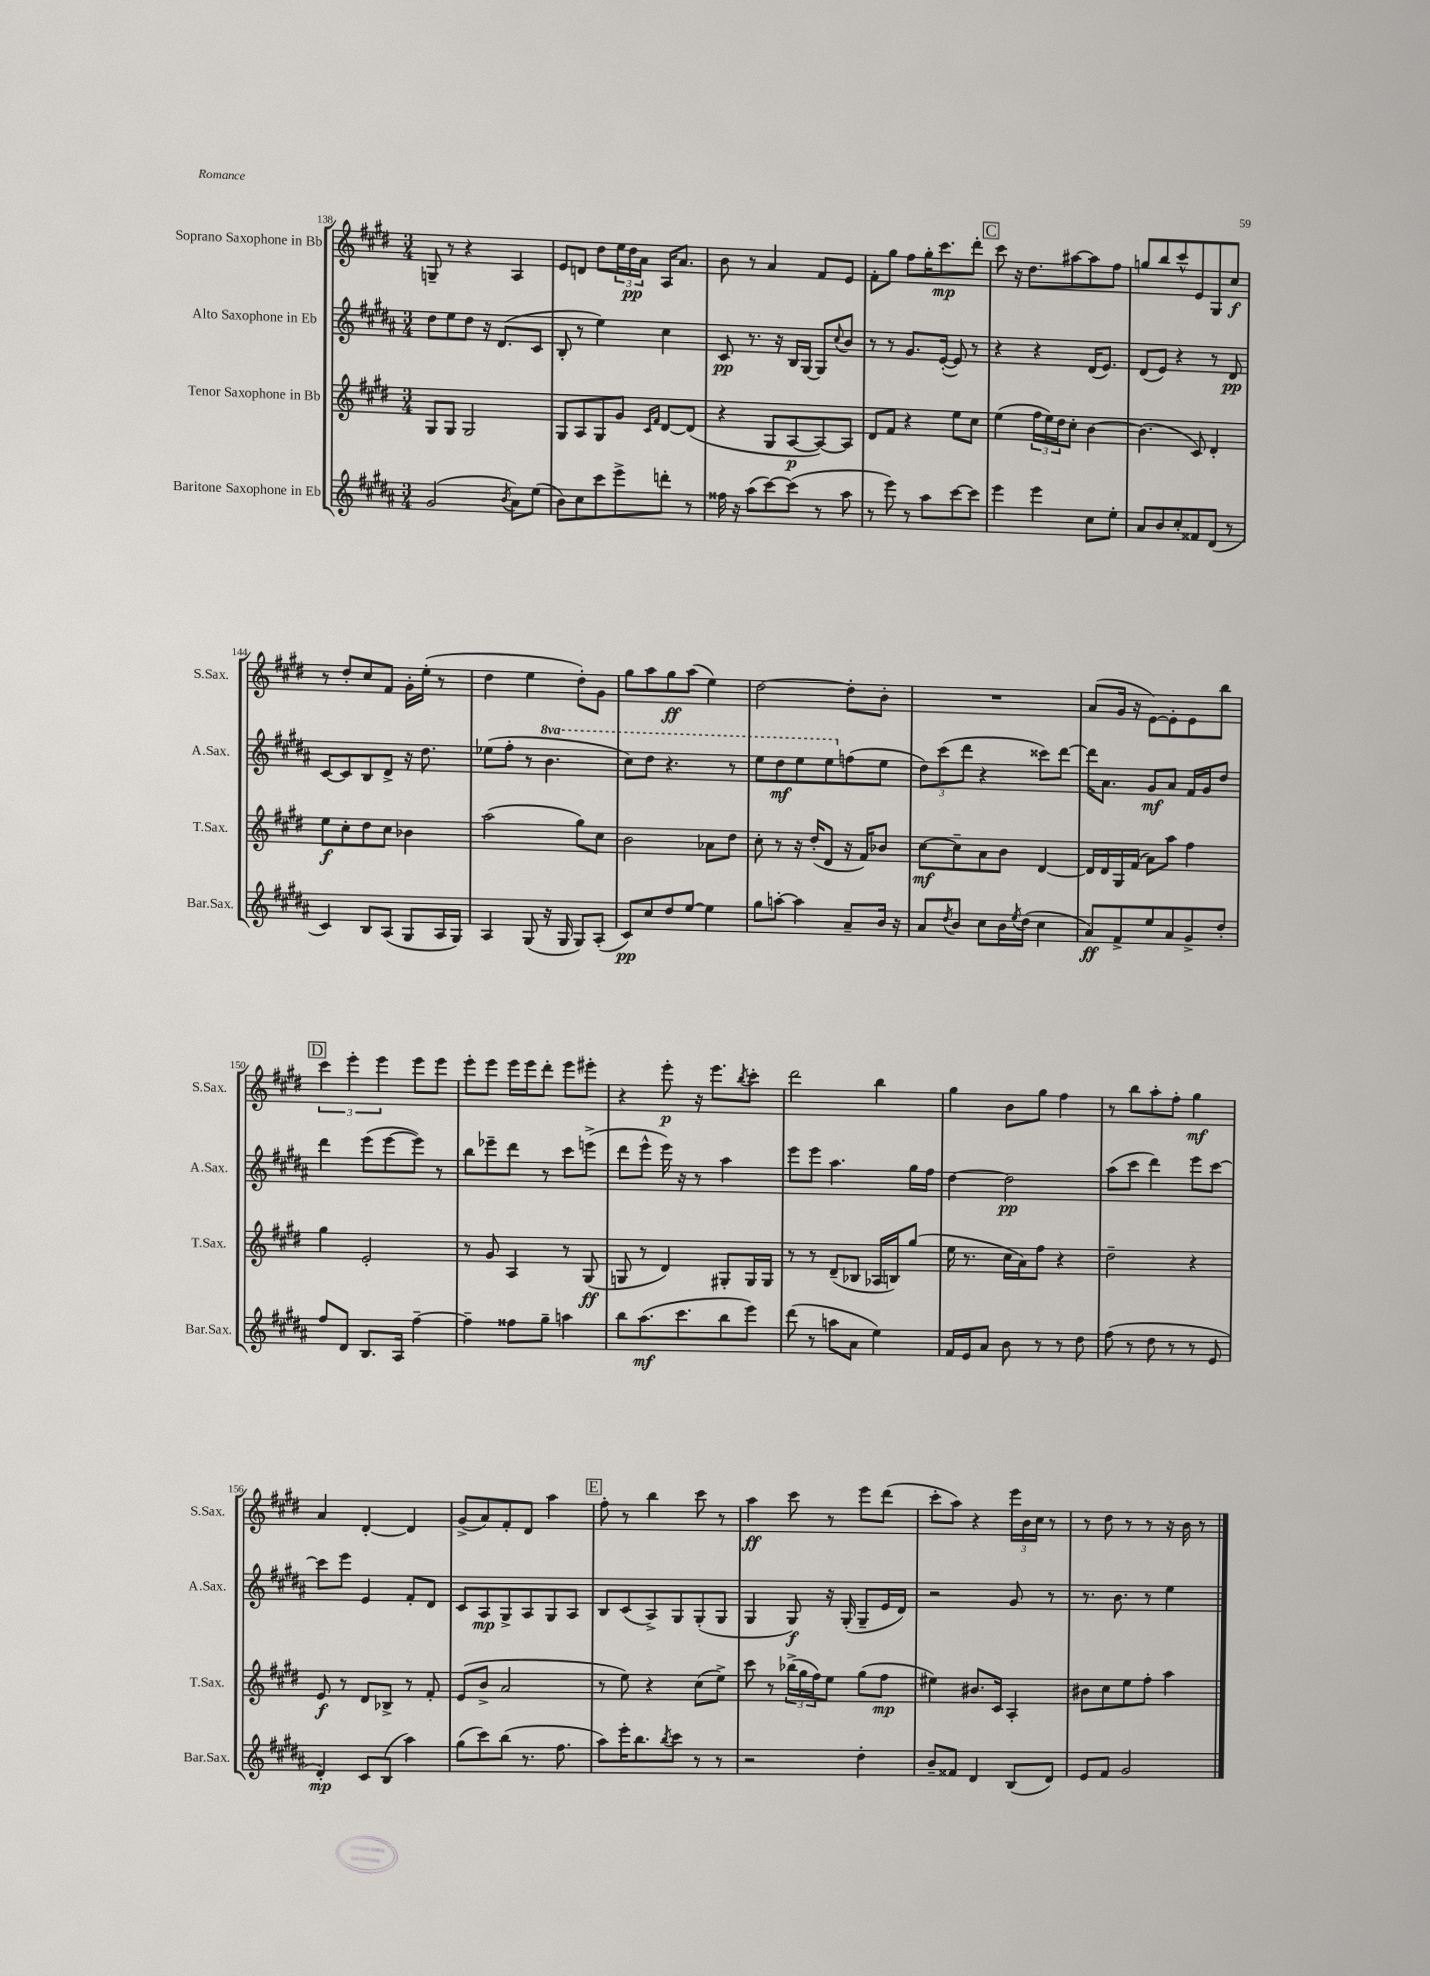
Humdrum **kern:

**kern	**kern	**kern	**kern
*staff4	*staff3	*staff2	*staff1
*clefG2	*clefG2	*clefG2	*clefG2
*k[f#c#g#d#a#]	*k[f#c#g#d#]	*k[f#c#g#d#a#]	*k[f#c#g#d#]
*M3/4	*M3/4	*M3/4	*M3/4
(2g#	8G#	8dd#	8G~
.	8G#	8ee	8r
.	2G#	8dd#	4r
.	.	16r	.
.	.	(8.d#	.
8qb	.	.	.
8a#)	.	.	4A
(8ee	.	8c#	.
=	=	=	=
8b)	8G#	8B'	8e
8cc#	8A	8r	8d
8ccc#	8G#	4ee)	8dd#
8eee^	8g#	.	24ee
.	.	.	24dd#
.	.	.	24a
.	16qqc#	.	.
.	16qqf#	.	.
8ddd'	[8d#	4cc#	16A
.	.	.	8.a
8r	(8d#]	.	.
=	=	=	=
16ff##	4r	8c#	8b
16r	.	.	.
(8aa#	.	8.r	8r
[8ccc#)	8G#	.	4a
.	.	16r	.
(8ccc#]	[8A	16B	.
.	.	[16G#	.
8r	8A_)	8G#]	8f#
.	.	8qqcc#	.
8aa#	8A]	8b	8e
=	=	=	=
8r	8d#	8r	8f#'
8eee)	8f#	8r	8gg#
8r	4r	8.g#	8ff#
8aa#	.	.	16gg#'
.	.	([16e'	8.ccc#
[8ccc#	8ee	8e])	.
8ccc#]	8cc#	8r	8ddd#'
=	=	=	=
4eee	(4ee	4r	8ccc#
.	.	.	16r
.	.	.	8.dd#
4eee	24ff#	4r	.
.	24ee)	.	.
.	24dd#	.	.
.	8cc#'	.	[8aa#
8cc#	[4b	(16d#	8aa#]
.	.	8.e)	.
8ee'	.	.	8ff#
=	=	=	=
8a#	(4.b]	(8d#	8gg
8b	.	8e)	8bb
8cc#'	.	4r	8ccc#^^
8f##	8c#)	.	8e
(8d#	4d#'	8r	8G#
8r	.	8d#	8cc#
=	=	=	=
4c#)	8ee	[8c#	8r
.	8cc#'	8c#]	8dd#'
8B	8dd#	8B	8cc#
(8A#	8cc#	8d#^	8f#
8G#	4b-	16r	16g#'
.	.	8.dd#	(16ee'
16A#	.	.	8r
16G#)	.	.	.
=	=	=	=
4A#	(2aa	(8ee-	4dd#
.	.	8ff#'	.
(8G#	.	8r	4ee
16r	.	4.bb	.
16G#	.	.	.
8G#)	8gg#)	.	8dd#')
(8A#'	8cc#	.	8g#
=	=	=	=
8c#)	2b	8ccc#)	8gg#
8cc#	.	8ddd#	8aa
8dd#	.	4.r	8gg#
[8ee	.	.	(8aa
4ee]	8a-	.	4ee)
.	8dd#	8r	.
=	=	=	=
8gg#	8cc#'	8eee	[2dd#
[8aa'	8r	8ddd#	.
4aa]	16r	8eee	.
.	(16dd#'	.	.
.	8d#	8eee	.
8a#~	16r	(8ff	8dd#']
.	16f#)	.	.
16b	8b-	8ee	8b'
16r	.	.	.
=	=	=	=
8a#	[8cc#	12dd#)	2.r
.	.	(12ccc#	.
8qdd#	.	.	.
8b	8cc#~]	.	.
.	.	12ddd#	.
8cc#	8a	4r	.
16b	8b	.	.
8qee	.	.	.
(16dd#	.	.	.
4cc#	[4d#	8ccc##)	.
.	.	[8ddd#	.
=	=	=	=
8a#)	16d#]	16ddd#]	(8a
.	16d#	8.a#	.
8f#^	16G#	.	16g#
.	(16f#	.	16r
8ee	8a)	8g#	[8e)
8a#	8aa	8a#	8e']
8g#^	4ff#	16f#	8e
.	.	16g#	.
8dd#'	.	8dd#	8bb
=	=	=	=
8ff#	4gg#	4ddd#	6ccc#
8d#	.	.	.
.	.	.	6eee'
8.B	2e'	(8eee	.
.	.	.	6eee
.	.	[8eee	.
16A#	.	.	.
[4ff#~	.	8eee])	8eee
.	.	8r	8eee
=	=	=	=
4ff#~]	8r	8bb	8eee'
.	8g#	8eee-~	8eee
8ff##	4A	8ddd#	16eee
.	.	.	16eee
8gg#~	.	8r	8ddd#'
4aa	8r	8ccc#	8eee
.	(8G#	(8eee^	8eee#'
=	=	=	=
8bb	8G	8ddd#	4r
(8.aa#	8r	8eee^^	.
.	4d#)	16eee)	8eee'
8.ccc#	.	16r	.
.	.	8r	16r
.	.	.	8.eee
8bb	8G#'	4aa#	.
.	.	.	8qbb
8eee)	16G#	.	8ccc#'
.	16G#	.	.
=	=	=	=
(8ddd#	8r	8eee	2ddd#
8r	8r	8eee	.
8aa	(8d#~	4.aa#	.
8a#	8B-	.	.
4ee)	16A-	.	4bb
.	16B)	.	.
.	(8gg#	16gg#	.
.	.	16ff#	.
=	=	=	=
16f#	16ee	[4dd#	4gg#
16e	8.r	.	.
8a#	.	.	.
8b	16cc#	2dd#]	8b
.	16a)	.	.
8r	8ff#	.	8gg#
8r	4r	.	4ff#
8dd#	.	.	.
=	=	=	=
(8ff#	2dd#~	(8aa#	8r
8r	.	8ccc#	8bb
8dd#	.	4ddd#)	8aa'
8r	.	.	8ff#'
8r	4r	8eee	4gg#
8e	.	[8ccc#	.
=	=	=	=
4d#')	8e	8ccc#]	4a
.	8r	8eee	.
8c#	8d#	4e	[4d#'
(8B	8B-^	.	.
4aa#)	8r	8f#'	4d#]
.	8f#'	8d#	.
=	=	=	=
(8gg#	(8e	8c#	(8g#^
8ccc#)	8b^	8A#	8a)
(8bb	2a	8G#^	8f#'
8.r	.	8A#	8d#
.	.	8G#	4aa
8.ff#	.	.	.
.	.	8A#	.
=	=	=	=
8aa#)	8r	8B	8ff#'
16eee'	8ee)	(8c#	8r
8.bb	.	.	.
.	4r	8A#^)	4bb
8qbb	.	.	.
8ccc#	.	8G#	.
8r	(8cc#	(8G#'	8ccc#
8r	8ee^)	8G#	8r
=	=	=	=
2r	8ccc#	4G#	4aa
.	8r	.	.
.	(24bb-^	8G#)	8ccc#
.	24gg#	.	.
.	24ff#)	.	.
.	8ee	16r	8r
.	.	(16G#'	.
4dd#'	(8gg#	8G#~	8eee
.	8ff#	16e	(8ddd#
.	.	16d#)	.
=	=	=	=
8b~	4ee#)	2r	8ccc#'
8f##	.	.	8aa)
4d#	8.b#	.	4r
.	16c#	.	.
(8B	4A'	8g#	24eee
.	.	.	24b
.	.	.	24cc#
8d#)	.	8r	8r
=	=	=	=
8e	8b#	8.r	8r
8f#	8cc#	.	8dd#
.	.	8.b	.
2g#	8ee	.	8r
.	8ff#'	8r	8r
.	4aa	4ee	16r
.	.	.	16b
.	.	.	8r
==	==	==	==
*-	*-	*-	*-
